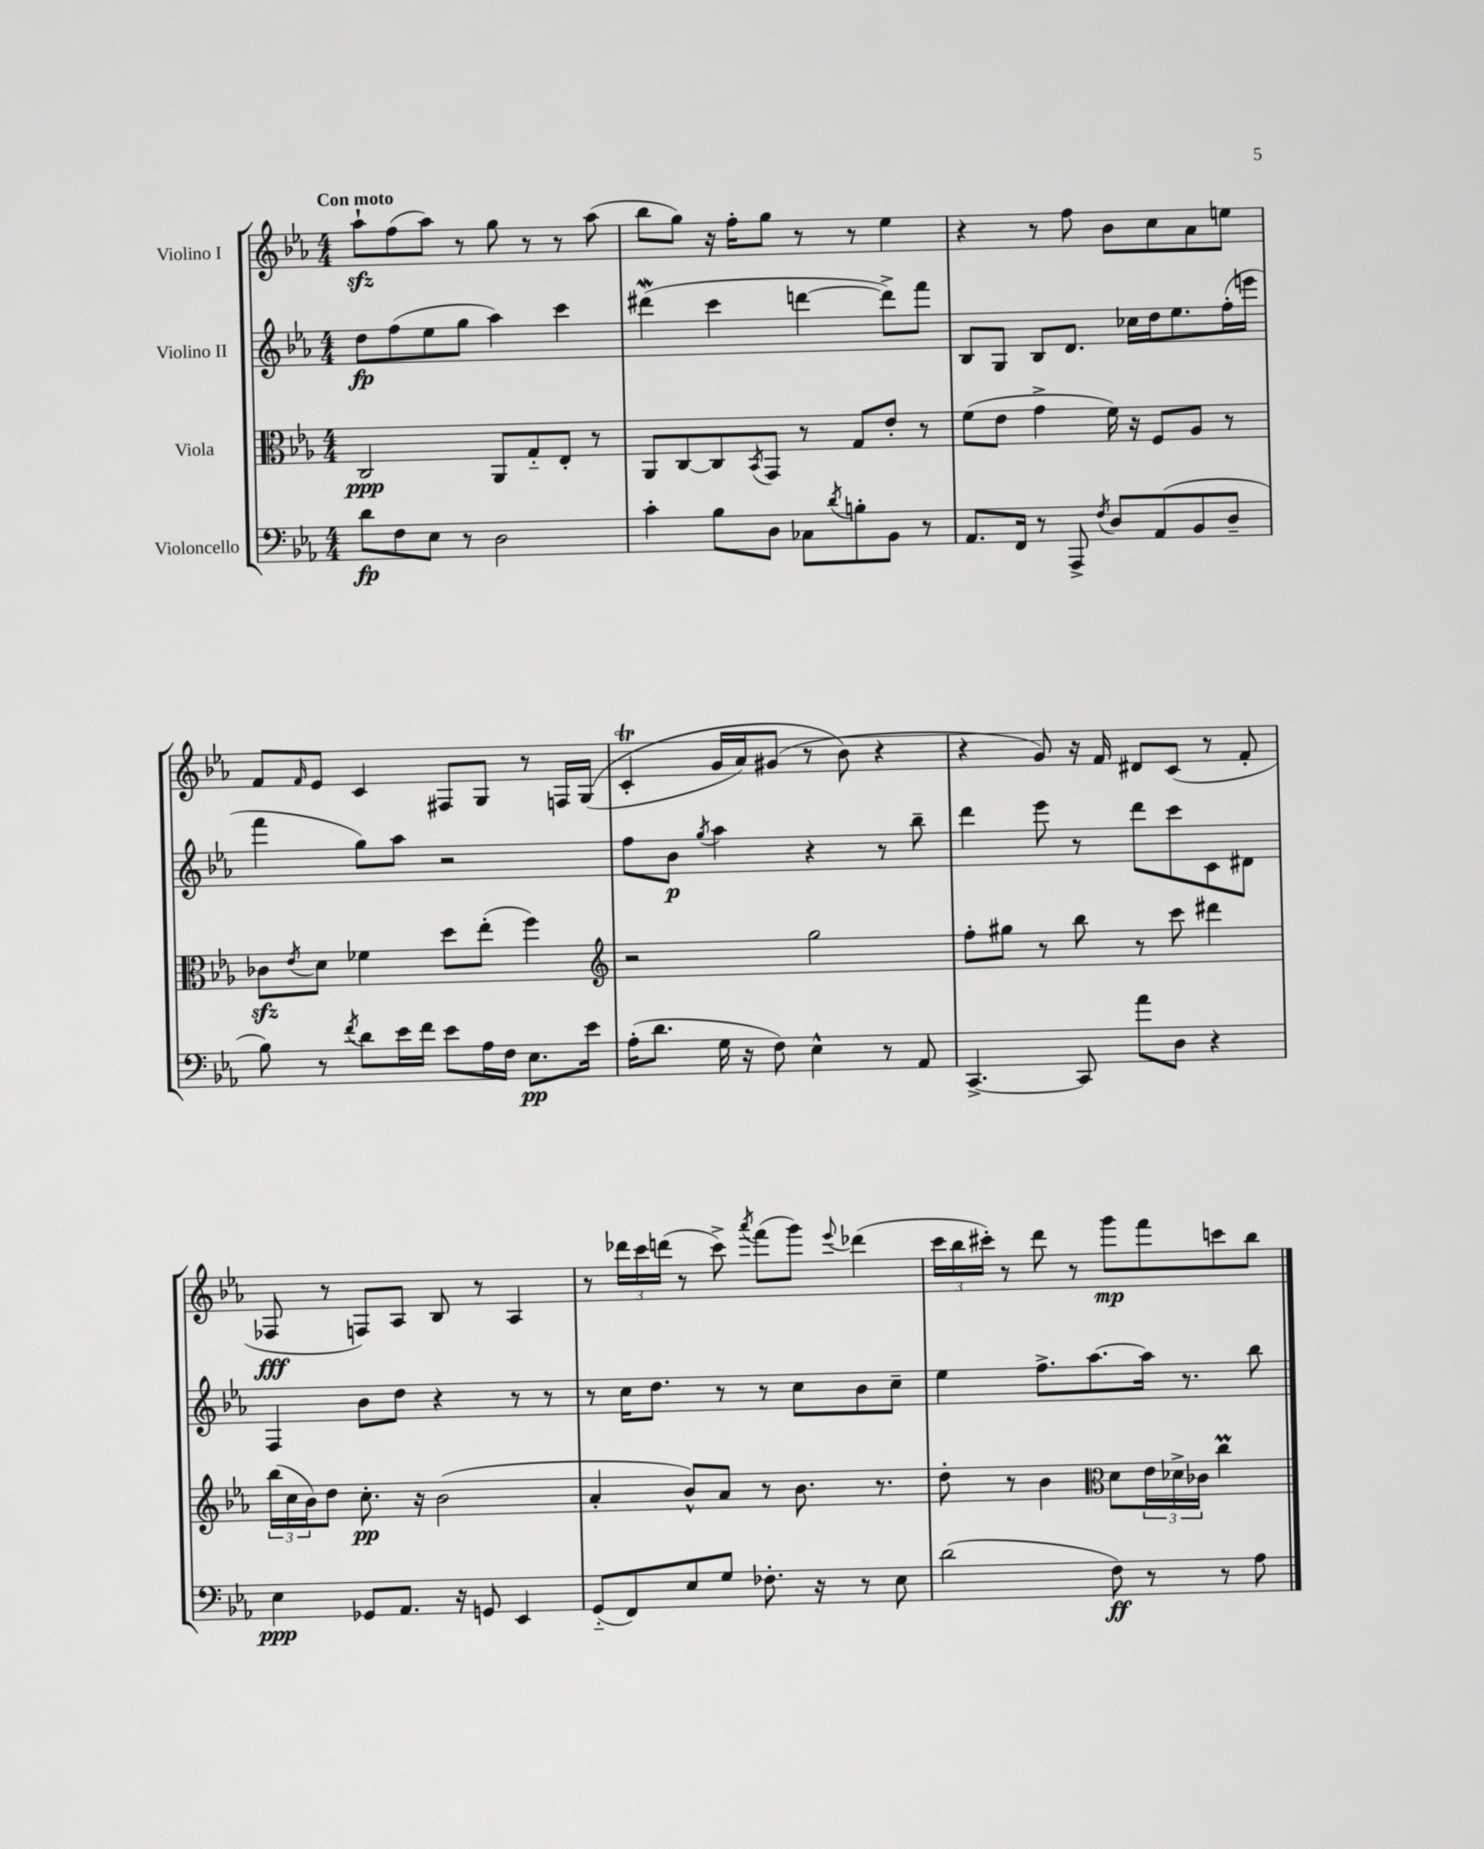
<<
\new StaffGroup <<
\new Staff = "s0" \with { instrumentName = "Violino I" } {
    \clef treble \key ees \major \numericTimeSignature \time 4/4 \tempo "Con moto"
    aes''8-!\sfz f''8( aes''8) r8 g''8 r8 r8 aes''8( |
    bes''8 g''8) r16 f''16-. g''8 r8 r8 ees''4 |
    r4 r8 f''8 bes'8 c''8 aes'8 e''8 |
    f'8 \grace { f'16 } ees'8 c'4 fis8 g8 r8 f16 g16(\( |
    c'4-.\trill g'16 aes'16) gis'8( r8 bes'8\) r4 |
    r4 g'8) r16 f'16 dis'8 c'8( r8 f'8-. |
    fes8\fff r8 f8) aes8 bes8 r8 aes4 |
    r8 \tuplet 3/2 { des'''16 c'''16 d'''16( } r8 c'''8->) \acciaccatura { aes'''8 } f'''8( g'''8) \appoggiatura { ees'''8 } des'''4( |
    \tuplet 3/2 { c'''16 bes''16 cis'''16-.) } r8 d'''8 r8 g'''8\mp f'''8 c'''8 bes''8 \bar "|." |
}
\new Staff = "s1" \with { instrumentName = "Violino II" } {
    \clef treble \key ees \major \numericTimeSignature \time 4/4
    d''8\fp f''8( ees''8 g''8 aes''4) c'''4 |
    dis'''4\mordent( c'''4 d'''4~ d'''8->) f'''8 |
    bes8 g8 bes8 d'8. ces''16 d''16 ees''8. f''16-.( e'''16 |
    f'''4 g''8) aes''8 r2 |
    f''8 bes'8\p \acciaccatura { g''8 } aes''4 r4 r8 bes''8-- |
    d'''4 ees'''8 r8 d'''8 c'''8 c'8 dis'8 |
    f4 bes'8 d''8 r4 r8 r8 |
    r8 c''16 d''8. r8 r8 c''8 bes'8 c''8-- |
    ees''4 f''8.-> aes''8.~ aes''16 r8. bes''8 \bar "|." |
}
\new Staff = "s2" \with { instrumentName = "Viola" } {
    \clef alto \key ees \major \numericTimeSignature \time 4/4
    c2\ppp aes,8 g8-_ ees8-. r8 |
    aes,8 c8~ c8 \acciaccatura { bes,8 } g,8 r8 g8 ees'8-. r8 |
    f'8( ees'8 g'4-> f'16) r16 f8 aes8 r8 |
    ces'8\sfz \acciaccatura { ees'8 } d'8 fes'4 d''8 ees''8-.( f''4) |
    \clef treble r2 g''2 |
    f''8-. gis''8 r8 bes''8 r8 c'''8 dis'''4 |
    \tuplet 3/2 { bes''16( c''16 bes'16) } d''8 c''8.-.\pp r16 bes'2( |
    aes'4-. bes'8-^) aes'8 r8 bes'8. r8. |
    d''8-. r8 bes'4 \clef alto d'8 \tuplet 3/2 { ees'16 des'16-> ces'16 } c''4\prall \bar "|." |
}
\new Staff = "s3" \with { instrumentName = "Violoncello" } {
    \clef bass \key ees \major \numericTimeSignature \time 4/4
    d'8\fp f8 ees8 r8 d2 |
    c'4-. bes8 d8 ces8 \acciaccatura { d'8 } b8-. bes,8 r8 |
    aes,8. f,16 r8 aes,,8-> \acciaccatura { f8 } d8 aes,8( bes,8 d8-- |
    bes8) r8 \acciaccatura { f'8 } d'8 ees'16 f'16 ees'8 aes16 f16 ees8.\pp ees'16 |
    aes16-.( d'8. g16 r16 f8) ees4-^ r8 aes,8 |
    c,4.~-> c,8 aes'8 d8 r4 |
    ees4\ppp ges,8 aes,8. r16 g,8 ees,4 |
    g,8-_( f,8) ees8 g8 fes8.-. r16 r8 ees8 |
    d'2( f8\ff) r8 r8 aes8 \bar "|." |
}
>>
>>
\layout { \context { \Score \remove "Bar_number_engraver" } }
